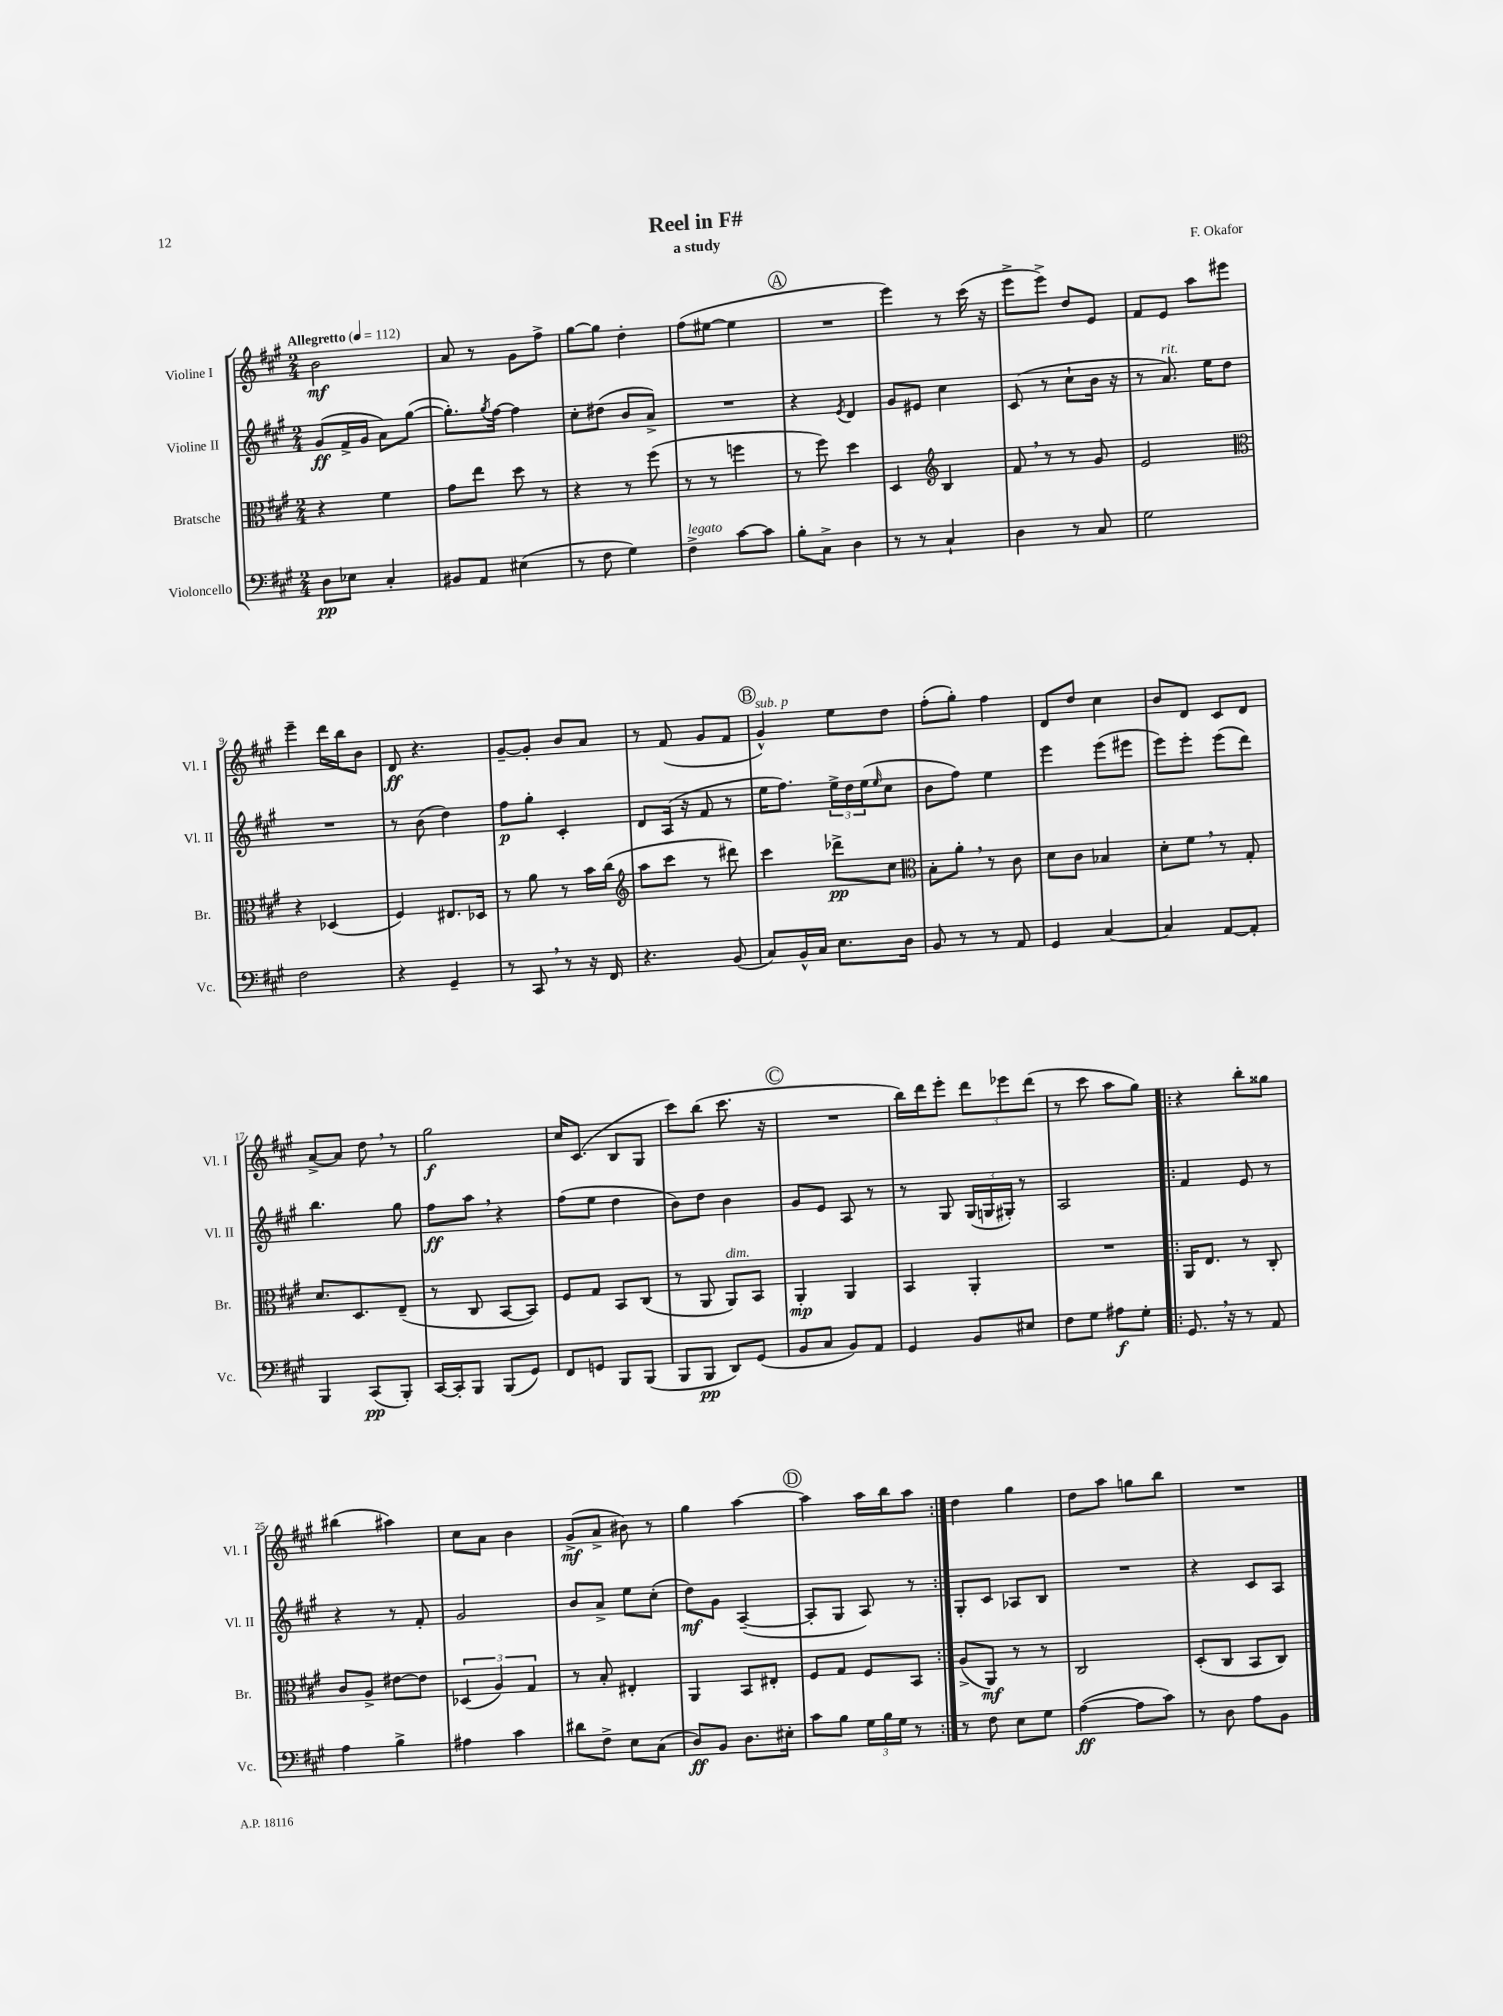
\header { title = "Reel in F#" composer = "F. Okafor" subtitle = "a study" }
<<
\new StaffGroup <<
\new Staff = "s0" \with { instrumentName = "Violine I" shortInstrumentName = "Vl. I" } {
    \clef treble \key a \major \numericTimeSignature \time 2/4 \tempo "Allegretto" 4 = 112
    b'2\mf |
    a'8 r8 gis'8 fis''8-> |
    gis''8~ gis''8 d''4-. |
    fis''8( eis''8~ eis''4 |
    \mark \markup { \circle "A" } R2 |
    e'''4) r8 cis'''16( r16 |
    e'''8-> e'''8->) d''8 e'8 |
    fis'8 e'8 a''8 eis'''8 |
    e'''4-- d'''16 b''16 b'8 |
    d'8\ff r4. |
    gis'8~-- gis'8-. b'8 a'8 |
    r8 fis'8( gis'8 fis'8 |
    \mark \markup { \circle "B" } gis'4-^^\markup { \italic "sub. p" }) e''8 d''8 |
    fis''8-.( gis''8-.) fis''4 |
    d'8 d''8 cis''4 |
    b'8 d'8 cis'8 d'8 |
    a'8~-> a'8 d''8 \breathe r8 |
    gis''2\f |
    cis''16 cis'8.( b8 gis8 |
    cis'''8) b''8( cis'''8. r16 |
    \mark \markup { \circle "C" } R2 |
    b''16) d'''16 e'''8-. \tuplet 3/2 { d'''8 ees'''8 d'''8( } |
    r8 cis'''8 a''8 gis''8) |
    \repeat volta 2 { r4 b''8-. gisis''8 |
    bis''4( ais''4) |
    cis''8 a'8 b'4 |
    gis'8->\mf( a'8-> bis'8) r8 |
    gis''4 a''4~ |
    \mark \markup { \circle "D" } a''4 a''16 b''16 a''8 | }
    d''4 gis''4 |
    d''8 a''8 g''8 b''8 |
    R2 \bar "|." |
}
\new Staff = "s1" \with { instrumentName = "Violine II" shortInstrumentName = "Vl. II" } {
    \clef treble \key a \major \numericTimeSignature \time 2/4
    gis'8\ff( fis'16-> gis'16 a'8) gis''8~( |
    gis''8.-.) \acciaccatura { gis''8 } fis''16~ fis''4 |
    cis''8-. dis''8( b'8 a'8->) |
    R2 |
    \mark \markup { \circle "A" } r4 \acciaccatura { e'8 } d'4 |
    gis'8 eis'8 cis''4 |
    cis'8( r8 cis''8-! b'16 r16 |
    r8 a'8.^\markup { \italic "rit." }) e''16 d''8 |
    R2 |
    r8 b'8( d''4) |
    fis''8\p gis''8-. cis'4-. |
    d'8 a16( r16 fis'8 r8 |
    \mark \markup { \circle "B" } e''16 fis''8.) \tuplet 3/2 { e''16-> d''16 e''16( } \grace { e''16 } cis''8 |
    b'8 fis''8) e''4 |
    e'''4 e'''8( eis'''8 |
    e'''8) e'''8-. e'''8( d'''8) |
    b''4. gis''8 |
    fis''8\ff a''8 \breathe r4 |
    fis''8( e''8 d''4 |
    b'8) d''8 b'4 |
    \mark \markup { \circle "C" } gis'8 e'8 a8 r8 |
    r8 gis8 \tuplet 3/2 { gis16( g16 gis16-.) } r8 |
    a2 |
    \repeat volta 2 { fis'4 e'8 r8 |
    r4 r8 fis'8-. |
    gis'2 |
    b'8 a'8-> e''8 cis''8-.( |
    d''8\mf) gis'8 a4~--( |
    \mark \markup { \circle "D" } a8-. gis8 a8) r8 | }
    gis8-. cis'8 aes8 b8 |
    R2 |
    r4 cis'8 a8 \bar "|." |
}
\new Staff = "s2" \with { instrumentName = "Bratsche" shortInstrumentName = "Br." } {
    \clef alto \key a \major \numericTimeSignature \time 2/4
    r4 fis'4 |
    gis'8 e''8 d''8 r8 |
    r4 r8 fis''8( |
    r8 r8 f''4 |
    \mark \markup { \circle "A" } r8 fis''8) d''4 |
    d4 \clef treble b4 |
    fis'8 \breathe r8 r8 gis'8 |
    e'2 |
    \clef alto r4 des4( |
    fis4) eis8. des16 |
    r8 a'8 r8 b'16 cis''16( |
    \clef treble a''8 cis'''8 r8 dis'''8) |
    \mark \markup { \circle "B" } cis'''4 des'''8->\pp cis''8 |
    \clef alto b8-. a'8-. \breathe r8 cis'8 |
    d'8 cis'8 bes4 |
    d'8-. fis'8 \breathe r8 gis8-. |
    d'8. d8. e8--( |
    r8 cis8 b,8~ b,8) |
    fis8 gis8 b,8 cis8( |
    r8 a,8 a,8^\markup { \italic "dim." }) b,8 |
    \mark \markup { \circle "C" } a,4-.\mp a,4 |
    b,4 a,4-. |
    R2 |
    \repeat volta 2 { a,16 e8. r8 cis8-. |
    cis'8 a8-> eis'8~ eis'8 |
    \tuplet 3/2 { des4( a4) gis4 } |
    r8 b8-. eis4-. |
    a,4 b,8 eis8-. |
    \mark \markup { \circle "D" } fis8 gis8 fis8 b,8 | }
    a8->( a,8\mf) r8 r8 |
    cis2 |
    d8-.( cis8 b,8 cis8) \bar "|." |
}
\new Staff = "s3" \with { instrumentName = "Violoncello" shortInstrumentName = "Vc." } {
    \clef bass \key a \major \numericTimeSignature \time 2/4
    d8\pp ees8 cis4-. |
    bis,8 a,8 eis4( |
    r8 fis8 gis4) |
    fis4->^\markup { \italic "legato" } cis'8~ cis'8 |
    \mark \markup { \circle "A" } b8-. cis8-> d4 |
    r8 r8 cis4-! |
    d4 r8 cis8 |
    gis2 |
    fis2 |
    r4 gis,4-- |
    r8 cis,8 \breathe r8 r16 fis,16 |
    r4. b,8( |
    \mark \markup { \circle "B" } cis8) b,16-^ cis16 e8. d16 |
    b,8 r8 r8 a,8 |
    gis,4 cis4~ |
    cis4 a,8~ a,8-. |
    b,,4 cis,8\pp( b,,8-.) |
    cis,16~ cis,16-. b,,8 b,,8( gis,8) |
    fis,8 g,8 b,,8 b,,8( |
    b,,8 b,,8\pp d,8) gis,8( |
    \mark \markup { \circle "C" } b,8 cis8 b,8) a,8 |
    gis,4 b,8 eis8 |
    fis8 gis8 ais8\f gis8-. |
    \repeat volta 2 { gis,8. \breathe r16 r8 a,8 |
    a4 b4-> |
    ais4 cis'4 |
    dis'8 fis8-> e8 cis8( |
    d8\ff) b,8 d8. eis16-. |
    \mark \markup { \circle "D" } cis'8 b8 \tuplet 3/2 { gis16 b16 gis16 } r8 | }
    r8 fis8 e8 gis8 |
    a4~\ff( a8 cis'8) |
    r8 d8 a8 b,8 \bar "|." |
}
>>
>>
